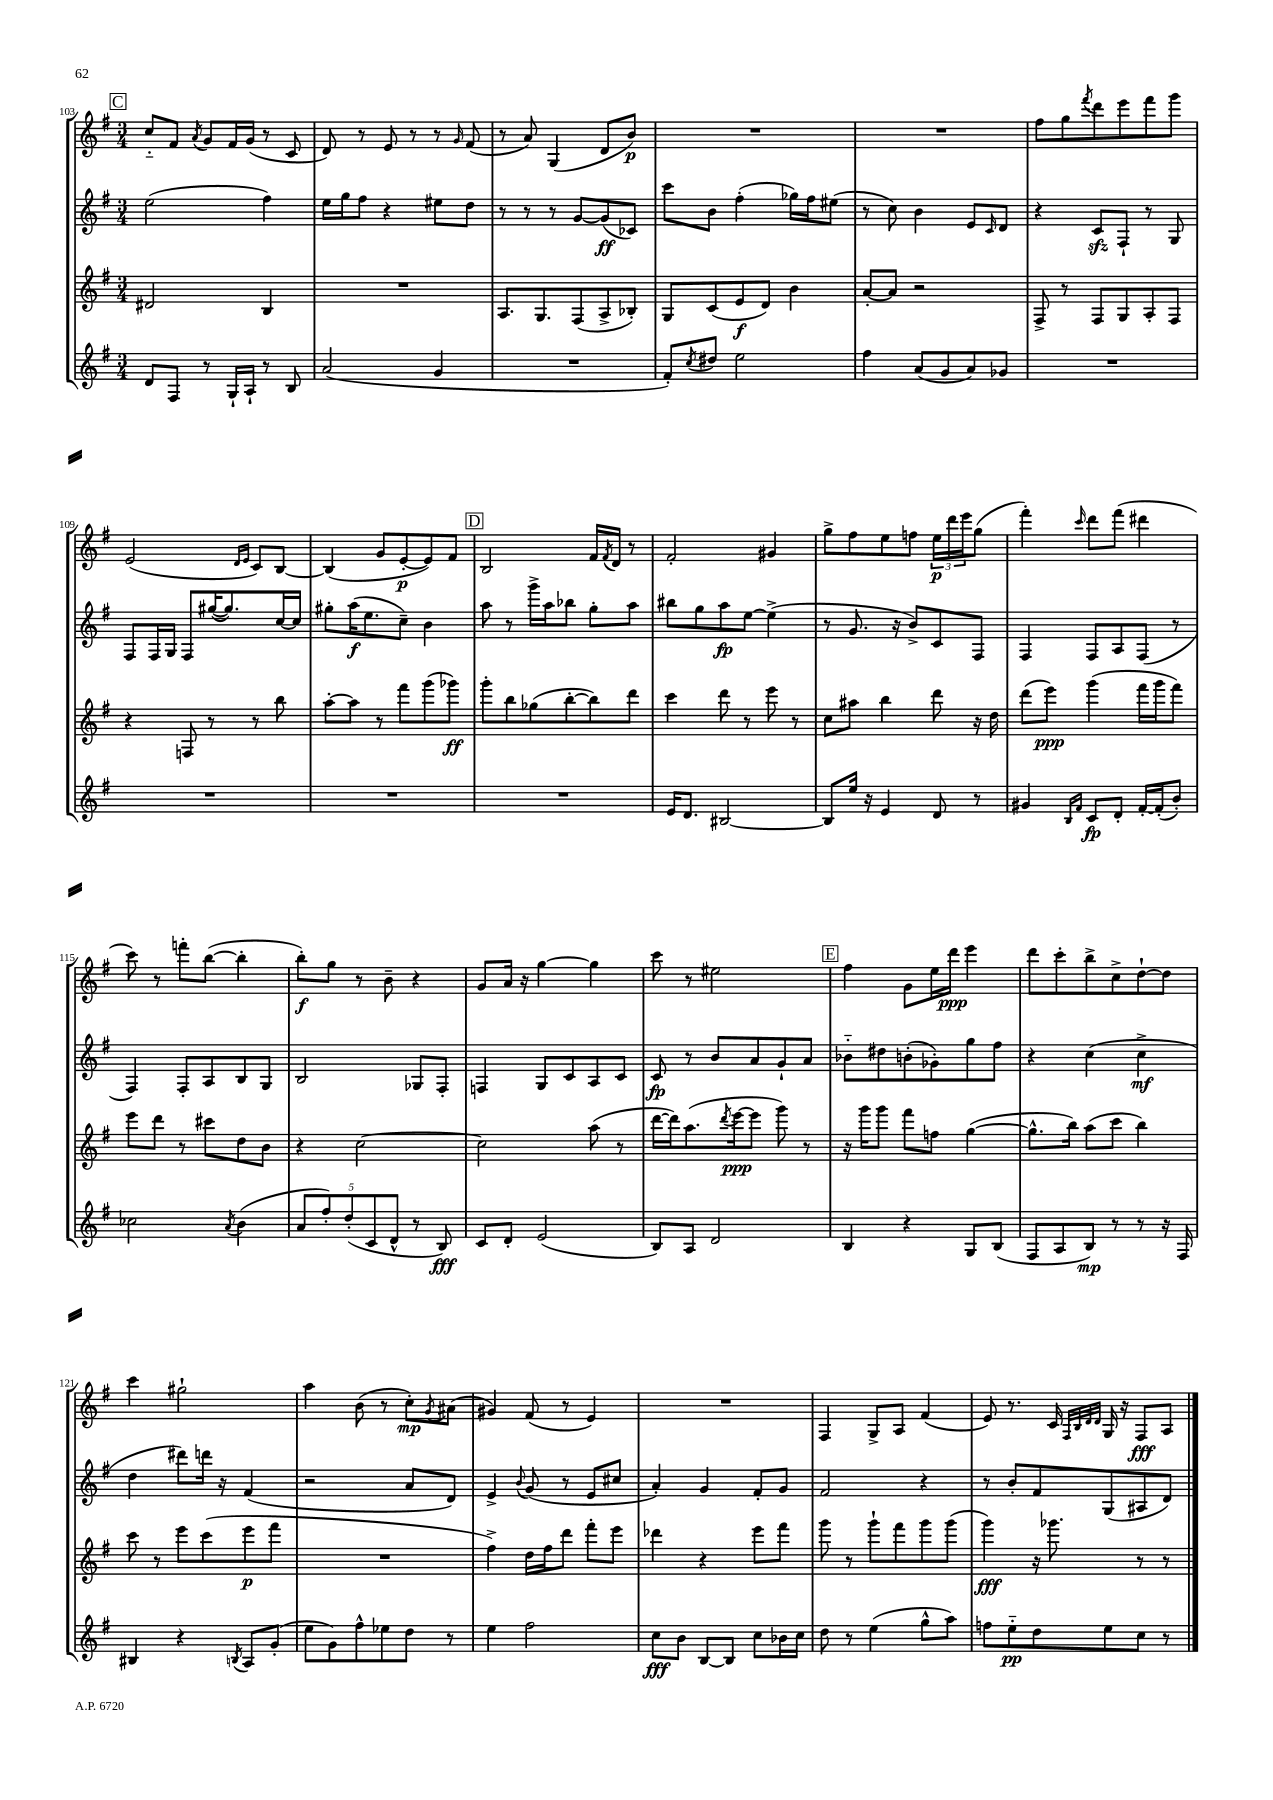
<<
\new StaffGroup <<
\new Staff = "s0" {
    \clef treble \key g \major \numericTimeSignature \time 3/4
    \mark \markup { \box "C" } c''8-_ fis'8 \acciaccatura { a'8 } g'8 fis'16 g'16( r8 c'8 |
    d'8) r8 e'8 r8 r8 \grace { g'16 } fis'8( |
    r8 a'8) g4( d'8 b'8\p) |
    R2. |
    R2. |
    fis''8 g''8 \acciaccatura { fis'''8 } d'''8 e'''8 fis'''8 g'''8 |
    e'2( \grace { d'16 e'16 } c'8) b8~ |
    b4( g'8 e'8~-.\p e'8) fis'8 |
    \mark \markup { \box "D" } b2 fis'16 \acciaccatura { fis'8 } d'16 r8 |
    fis'2-. gis'4 |
    g''8-> fis''8 e''8 f''8 \tuplet 3/2 { e''16\p d'''16 e'''16 } g''8( |
    fis'''4-.) \grace { c'''16 } d'''8 fis'''8( dis'''4 |
    c'''8) r8 f'''8-. b''8~( b''4-. |
    b''8-.\f) g''8 r8 b'8-- r4 |
    g'8 a'16 r16 g''4~ g''4 |
    c'''8 r8 eis''2 |
    \mark \markup { \box "E" } fis''4 g'8 e''16 d'''16\ppp e'''4 |
    d'''8 c'''8-. b''8-> c''8-> d''8~-! d''8 |
    c'''4 gis''2-! |
    a''4 b'8( r8 c''8-.\mp) \acciaccatura { g'8 } ais'8( |
    gis'4) fis'8( r8 e'4) |
    R2. |
    fis4 g8-> a8 fis'4( |
    e'8) r8. c'16 \grace { fis32 b32 d'32 d'32 } g16 r16 fis8\fff a8 \bar "|." |
}
\new Staff = "s1" {
    \clef treble \key g \major \numericTimeSignature \time 3/4
    \mark \markup { \box "C" } e''2( fis''4) |
    e''16 g''16 fis''8 r4 eis''8 d''8 |
    r8 r8 r8 g'8~ g'8\ff( ces'8) |
    c'''8 b'8 fis''4-.( ges''16) fis''16 eis''8( |
    r8 c''8) b'4 e'8 \grace { c'16 } d'8 |
    r4 c'8\sfz fis8-! r8 g8 |
    fis8 fis16 g16 fis8 gis''16~( gis''8.) c''16~ c''16 |
    gis''8-. a''16\f( e''8. c''8--) b'4 |
    \mark \markup { \box "D" } a''8 r8 g'''16-> a''16 bes''8 g''8-. a''8 |
    bis''8 g''8 a''8\fp e''8~ e''4->( |
    r8 g'8. r16 b'8->) c'8 fis8 |
    fis4 fis8 a8 fis8( r8 |
    fis4) fis8-. a8 b8 g8 |
    b2 ges8 fis8-. |
    f4 g8 c'8 a8 c'8 |
    c'8\fp r8 b'8 a'8 g'8-! a'8 |
    \mark \markup { \box "E" } bes'8-_ dis''8 b'8-.( ges'8-.) g''8 fis''8 |
    r4 c''4( c''4->\mf |
    d''4 dis'''8) d'''16 r16 fis'4( |
    r2 a'8 d'8) |
    e'4-> \appoggiatura { b'8 } g'8( r8 e'8 cis''8 |
    a'4-.) g'4 fis'8-. g'8 |
    fis'2 r4 |
    r8 b'8-. fis'8 g8( ais8 d'8) \bar "|." |
}
\new Staff = "s2" {
    \clef treble \key g \major \numericTimeSignature \time 3/4
    \mark \markup { \box "C" } dis'2 b4 |
    R2. |
    a8. g8. fis8( a8-> bes8-.) |
    g8 c'8( e'8\f d'8) b'4 |
    a'8~-. a'8 r2 |
    fis8-> r8 fis8 g8 a8-. fis8 |
    r4 f8 r8 r8 b''8 |
    a''8~-. a''8 r8 fis'''8 g'''8( ges'''8\ff) |
    \mark \markup { \box "D" } g'''8-. b''8 ges''8( b''8~-. b''8) d'''8 |
    c'''4 d'''8 r8 e'''8 r8 |
    c''8 ais''8 b''4 d'''8 r16 d''16 |
    d'''8( e'''8\ppp) g'''4( fis'''16 g'''16 fis'''8) |
    e'''8 d'''8 r8 cis'''8 d''8 b'8 |
    r4 c''2~ |
    c''2 a''8( r8 |
    d'''16~ d'''16) a''8.( \acciaccatura { d'''8 } e'''16~\ppp e'''8 g'''8) r8 |
    \mark \markup { \box "E" } r16 g'''16 g'''8 fis'''8 f''8 g''4~( |
    g''8.-^ b''16) a''8( c'''8 b''4) |
    c'''8 r8 e'''8 c'''8( e'''8\p fis'''8 |
    R2. |
    fis''4->) d''16 fis''16 d'''8 fis'''8-. e'''8 |
    des'''4 r4 e'''8 fis'''8 |
    g'''8 r8 g'''8-! fis'''8 g'''8 g'''8( |
    g'''4\fff) r16 ges'''8. r8 r8 \bar "|." |
}
\new Staff = "s3" {
    \clef treble \key g \major \numericTimeSignature \time 3/4
    \mark \markup { \box "C" } d'8 fis8 r8 g16-! a16-! r8 b8 |
    a'2( g'4 |
    R2. |
    fis'8-.) \acciaccatura { c''8 } dis''8 e''2 |
    fis''4 a'8( g'8 a'8) ges'8 |
    R2. |
    R2. |
    R2. |
    \mark \markup { \box "D" } R2. |
    e'16 d'8. bis2~ |
    bis8 e''16 r16 e'4 d'8 r8 |
    gis'4 \grace { b16 fis'16 } c'8\fp d'8-. fis'16~-. fis'16-.( b'8-.) |
    ces''2 \acciaccatura { a'8 } b'4( |
    \tuplet 5/4 { a'8 fis''8-.) d''8-.( c'8 d'8-^ } r8 b8\fff) |
    c'8 d'8-. e'2( |
    b8) a8 d'2 |
    \mark \markup { \box "E" } b4 r4 g8 b8( |
    fis8 a8 b8\mp) r8 r8 r16 fis16 |
    bis4 r4 \acciaccatura { b8 } a8 g'8-.( |
    e''8 g'8) fis''8-^ ees''8 d''8 r8 |
    e''4 fis''2 |
    c''8\fff b'8 b8~ b8 c''8 bes'16 c''16 |
    d''8 r8 e''4( g''8-^ a''8) |
    f''8 e''8-_\pp d''8 e''8 c''8 r8 \bar "|." |
}
>>
>>
\layout { \context { \Score currentBarNumber = #103 } }
